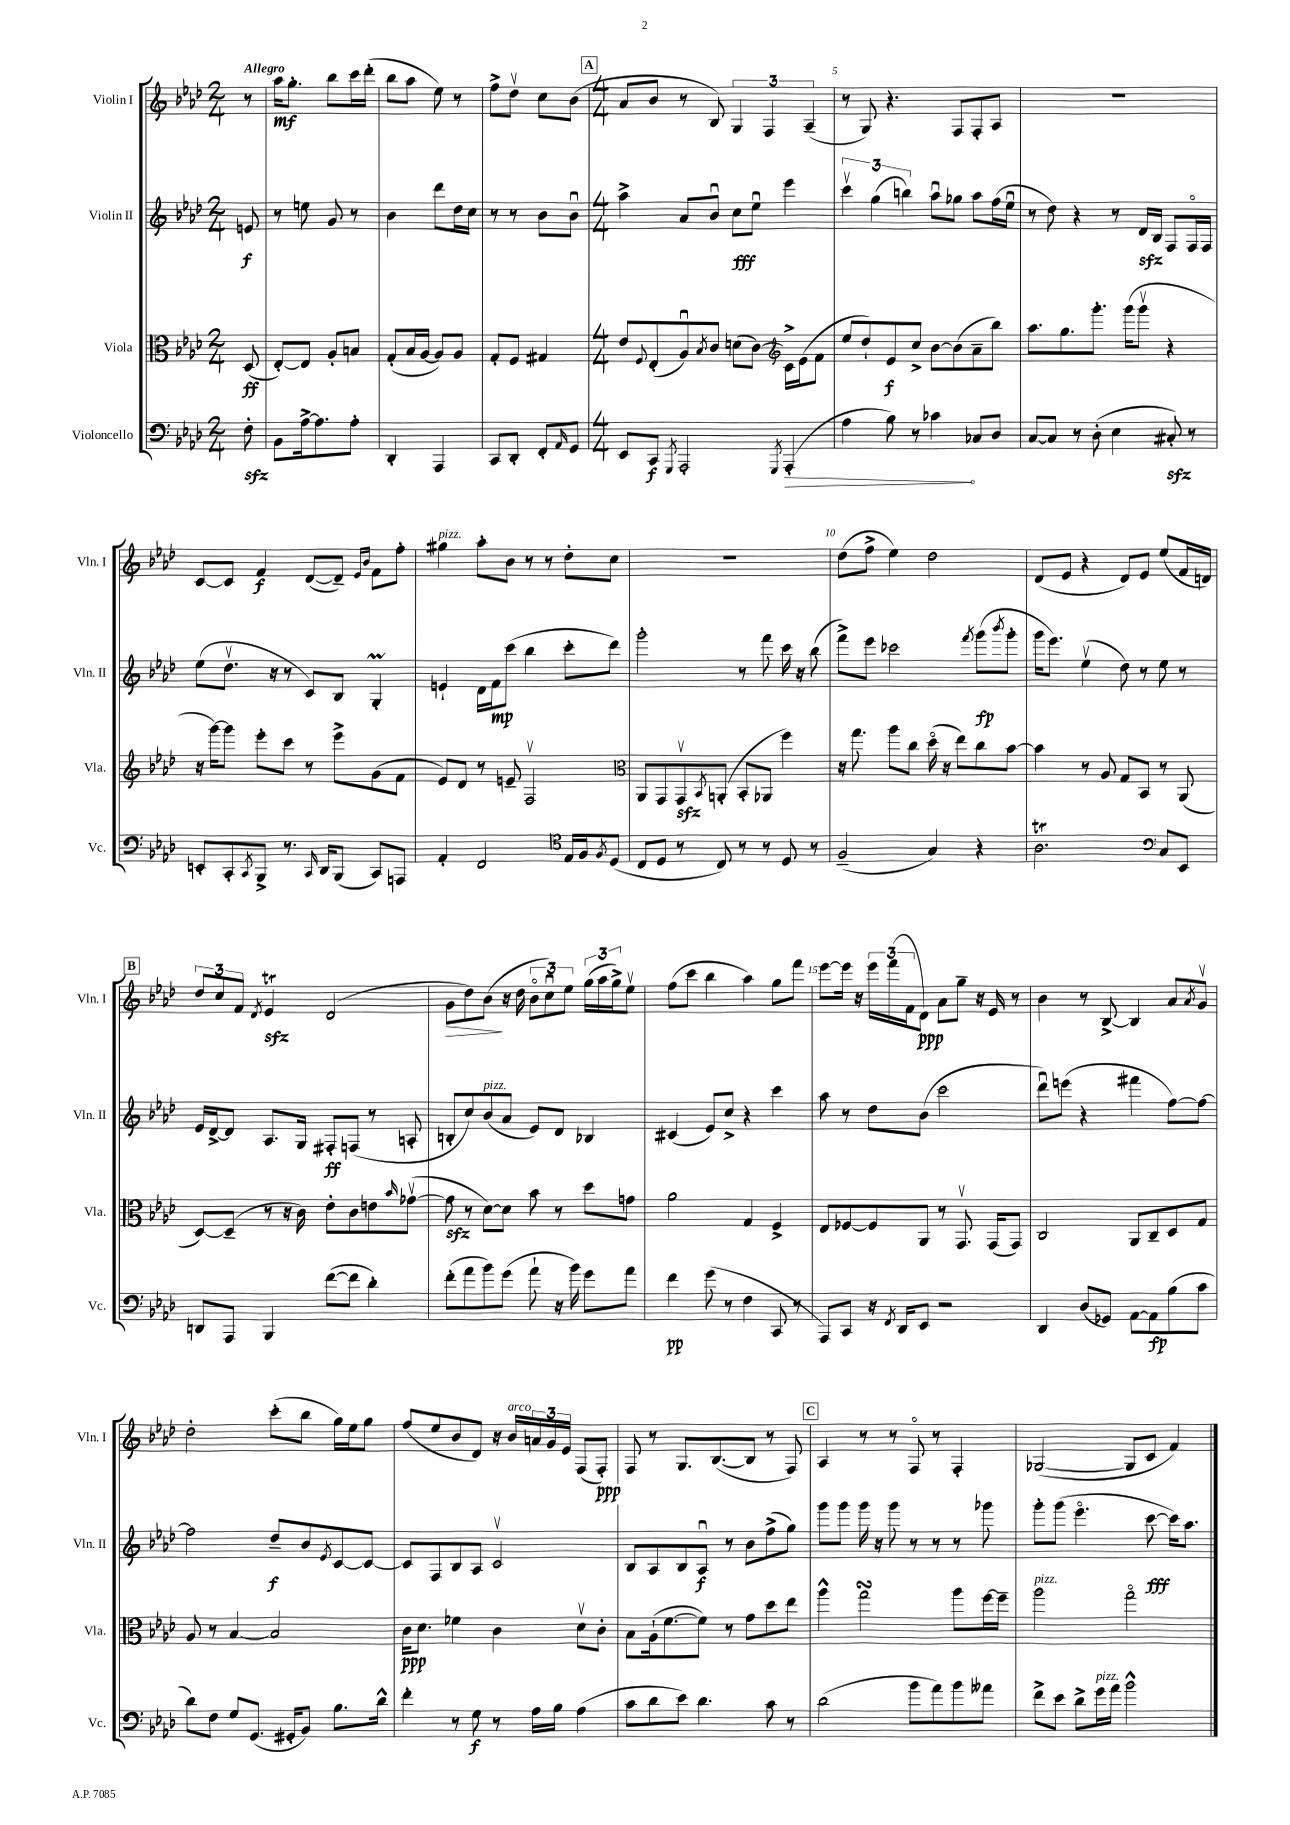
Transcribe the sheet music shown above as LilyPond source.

<<
\new StaffGroup <<
\new Staff = "s0" \with { instrumentName = "Violin I" shortInstrumentName = "Vln. I" } {
    \clef treble \key aes \major \numericTimeSignature \time 2/4 \partial 8 \tempo "Allegro"
    r8 |
    aes''16\mf g''8.-. bes''8 c'''16 des'''16-.( |
    bes''8 aes''8 ees''8) r8 |
    f''8-> des''8\upbow c''8 bes'8( |
    \mark \markup { \box "A" } \numericTimeSignature \time 4/4 aes'8 bes'8 r8 bes8) \tuplet 3/2 { g4 f4 aes4--( } |
    r8 g8) r4. f8 f8-. aes8 |
    R1 |
    c'8~ c'8 f'4\f des'8~( des'8--) \grace { ees'16 bes'16 } f'8 f''8-. |
    gis''4^\markup { \italic "pizz." } aes''8-. bes'8 r8 r8 des''8-. c''8 |
    R1 |
    des''8( f''8-> ees''4) des''2 |
    des'8( ees'8 r4 des'8) ees'8 ees''8( f'16 d'16) |
    \mark \markup { \box "B" } \tuplet 3/2 { des''8 c''8 f'8 } \acciaccatura { des'8 } ees'4\trill\sfz des'2( |
    g'8\> des''8) bes'8\!( r16 des''16 \tuplet 3/2 { bes'8\flageolet c''8\downbow) ees''8 } \tuplet 3/2 { g''16( aes''16 g''16->) } ees''8\upbow |
    f''8( c'''8 bes''4 aes''4) g''8 f'''8 |
    ees'''8~ ees'''16 r16 \tuplet 3/2 { ees'''16 f'''16( f'16 } des'8\ppp) aes'8 g''8-- r16 ees'16 r8 |
    bes'4 r8 bes8~-> bes4 aes'8 \acciaccatura { aes'8 } g'8\upbow |
    des''2-. c'''8-.( bes''8 g''16) ees''16 g''8 |
    f''8( ees''8 bes'8 des'8) r16 bes'16^\markup { \italic "arco" } \tuplet 3/2 { a'16 g'16 ees'16 } f8( f8-.\ppp) |
    f8 r8 g8. bes8.~( bes8 r8 f8) |
    \mark \markup { \box "C" } aes4 r8 r8 f8\flageolet r8 f4-. |
    ges2~( ges8 c'8 f'4) \bar "|." |
}
\new Staff = "s1" \with { instrumentName = "Violin II" shortInstrumentName = "Vln. II" } {
    \clef treble \key aes \major \numericTimeSignature \time 2/4 \partial 8
    e'8\f |
    r8 e''8 g'8 r8 |
    bes'4 des'''8 des''16 c''16 |
    r8 r8 bes'8 bes'8\downbow |
    \mark \markup { \box "A" } \numericTimeSignature \time 4/4 aes''4-> aes'8 bes'8\downbow c''8\fff ees''8\downbow ees'''4 |
    \tuplet 3/2 { c'''4\upbow g''4( b''4) } aes''8\downbow ges''8 aes''8 f''16( ees''16\downbow |
    r8 des''8) r4 r8 des'16\sfz bes16 f8 f16\flageolet f16 |
    ees''8( des''8.\upbow r16 r8 c'8) bes8 g4-.\prall |
    e'4-! des'16 f'16\mp c'''8( bes''4 c'''8-. des'''8) |
    g'''2-. r8 f'''8 c'''16 r16 bes''8( |
    f'''8->) ees'''8 ces'''2 \acciaccatura { f'''8 } g'''8\fp( \acciaccatura { bes'''8 } g'''8-. |
    g'''16 ees'''8.) ees''4\upbow( des''8) r8 ees''8 r8 |
    \mark \markup { \box "B" } ees'16 des'16~-> des'8 aes8. g16 fis8-.\ff f8( r8 a8-. |
    b8-. c''8) bes'8^\markup { \italic "pizz." }( aes'8 ees'8) des'8 bes4 |
    cis'4( ees'8) c''8-> r4 c'''4 |
    aes''8 r8 des''8 bes'8( c'''2 |
    des'''8\downbow) e'''8( r4 fis'''4 f''8~) f''8~ |
    f''2 des''8--\f bes'8 \acciaccatura { ees'8 } c'8~ c'8~ |
    c'8 f8 bes8 aes8 c'2\upbow |
    bes8 aes8 bes8 aes8\downbow\f r8 bes'8 f''8->( g''8) |
    \mark \markup { \box "C" } g'''8 g'''8 g'''16 r16 g'''8 r8 r8 r8 ges'''8 |
    g'''8-. g'''8( ees'''4.\flageolet c'''8~\fff c'''16) aes''8. \bar "|." |
}
\new Staff = "s2" \with { instrumentName = "Viola" shortInstrumentName = "Vla." } {
    \clef alto \key aes \major \numericTimeSignature \time 2/4 \partial 8
    des8\ff( |
    ees8~-.) ees8 aes8-. b8 |
    g8-.( bes16 aes16~ aes8) aes8 |
    g8-. f8 gis4 |
    \mark \markup { \box "A" } \numericTimeSignature \time 4/4 ees'8 \appoggiatura { f8 } ees8-.( aes8\downbow) \acciaccatura { bes8 } c'8 d'8( c'8~) c'16-> ees'16( f'8 |
    \clef treble ees''8 des''8-!) ees'8\f c''8-> bes'8~ bes'8( aes'8-- bes''8) |
    aes''8. g''8. g'''8.-. g'''16( g'''8\upbow r4 |
    r16 g'''16~) g'''8 ees'''8-. c'''8 r8 ees'''8-> g'8( f'8 |
    ees'8) des'8 r8 e'8-- f2\upbow |
    \clef alto aes,8 g,8 g,8\upbow\sfz \acciaccatura { bes,8 } a,8-.( bes,8-. aes,8 f''4) |
    r16 g''8. aes''8 c''8 des''16\flageolet( r16 ees''8) c''8 bes'8~ |
    bes'4 r8 aes8 g8 bes,8 r8 aes,8( |
    \mark \markup { \box "B" } des8~) des8--( r8 r16 c'16) ees'8-. c'8 e'8 \grace { bes'16 } ges'8~\upbow( |
    ges'8\sfz r8 des'8~) des'8 bes'8 r8 des''8 g'8 |
    aes'2 g4 f4-> |
    ees8 fes8~ fes8 aes,8 r8 g,8.\upbow g,16( g,8) |
    c2 aes,8 c8-- des8 g8 |
    aes8 r8 bes4~ bes2 |
    c'16\ppp des'8. fes'4 c'4 des'8\upbow c'8-. |
    bes8 aes16-!( f'8.~ f'8) r8 g'8 des''8 ees''8 |
    \mark \markup { \box "C" } aes''4-^ g''2\turn aes''8 f''16~ f''16-- |
    aes''2^\markup { \italic "pizz." } g''2\flageolet \bar "|." |
}
\new Staff = "s3" \with { instrumentName = "Violoncello" shortInstrumentName = "Vc." } {
    \clef bass \key aes \major \numericTimeSignature \time 2/4 \partial 8
    f8-.\sfz |
    bes,8 aes16~-> aes8. aes8-. |
    des,4-. aes,,4 |
    c,8 des,8-. f,8-. \grace { aes,16 } g,8 |
    \mark \markup { \box "A" } \numericTimeSignature \time 4/4 ees,8 c,8\f \acciaccatura { g,,8 } aes,,2-. \acciaccatura { g,,8 } \once \override Hairpin.circled-tip = ##t aes,,4-.\>( |
    aes4 bes8) r8 ces'4\! ces8 des8 |
    c8~ c8 r8 des8-.( ees4 cis8-.\sfz) r8 |
    e,8-. c,8-. \acciaccatura { c,8 } bes,,8-> r8. \grace { c,16 } des,16 bes,,8( c,8) a,,8 |
    aes,4-. f,2 \clef tenor ees16 f16 \acciaccatura { f8 } des8( |
    c8 des8 r8 c8) r8 r8 des8 r8 |
    f2--( g4) r4 |
    aes2.\trill \clef bass c8 ees,8 |
    \mark \markup { \box "B" } d,8 aes,,8 bes,,4 f'8~( f'8 des'4-.) |
    f'8-.( aes'8 bes'8) g'8( aes'8-! r16 bes'16) g'8 aes'8 |
    f'4\pp g'8( r8 f4 c,8 r8 |
    aes,,8) c,8 r16 \acciaccatura { f,8 } des,16 ees,8 r2 |
    des,4 des8( ges,8) aes,8~ aes,8\fp bes8( c'8 |
    des'8) f8 g8 g,8.( gis,16-. bes,8) bes8. des'16-^ |
    f'4-. r8 g8\f r8 aes16 bes16 aes4( |
    c'8 des'8 ees'8) des'4. c'8 r8 |
    \mark \markup { \box "C" } des'2( bes'8 aes'8) bes'8 aeses'8 |
    f'8-> ees'8 des'8-> g'16^\markup { \italic "pizz." } aes'16 bes'2-^ \bar "|." |
}
>>
>>
\layout { \context { \Score \override BarNumber.break-visibility = ##(#f #t #t) barNumberVisibility = #(every-nth-bar-number-visible 5) } }
